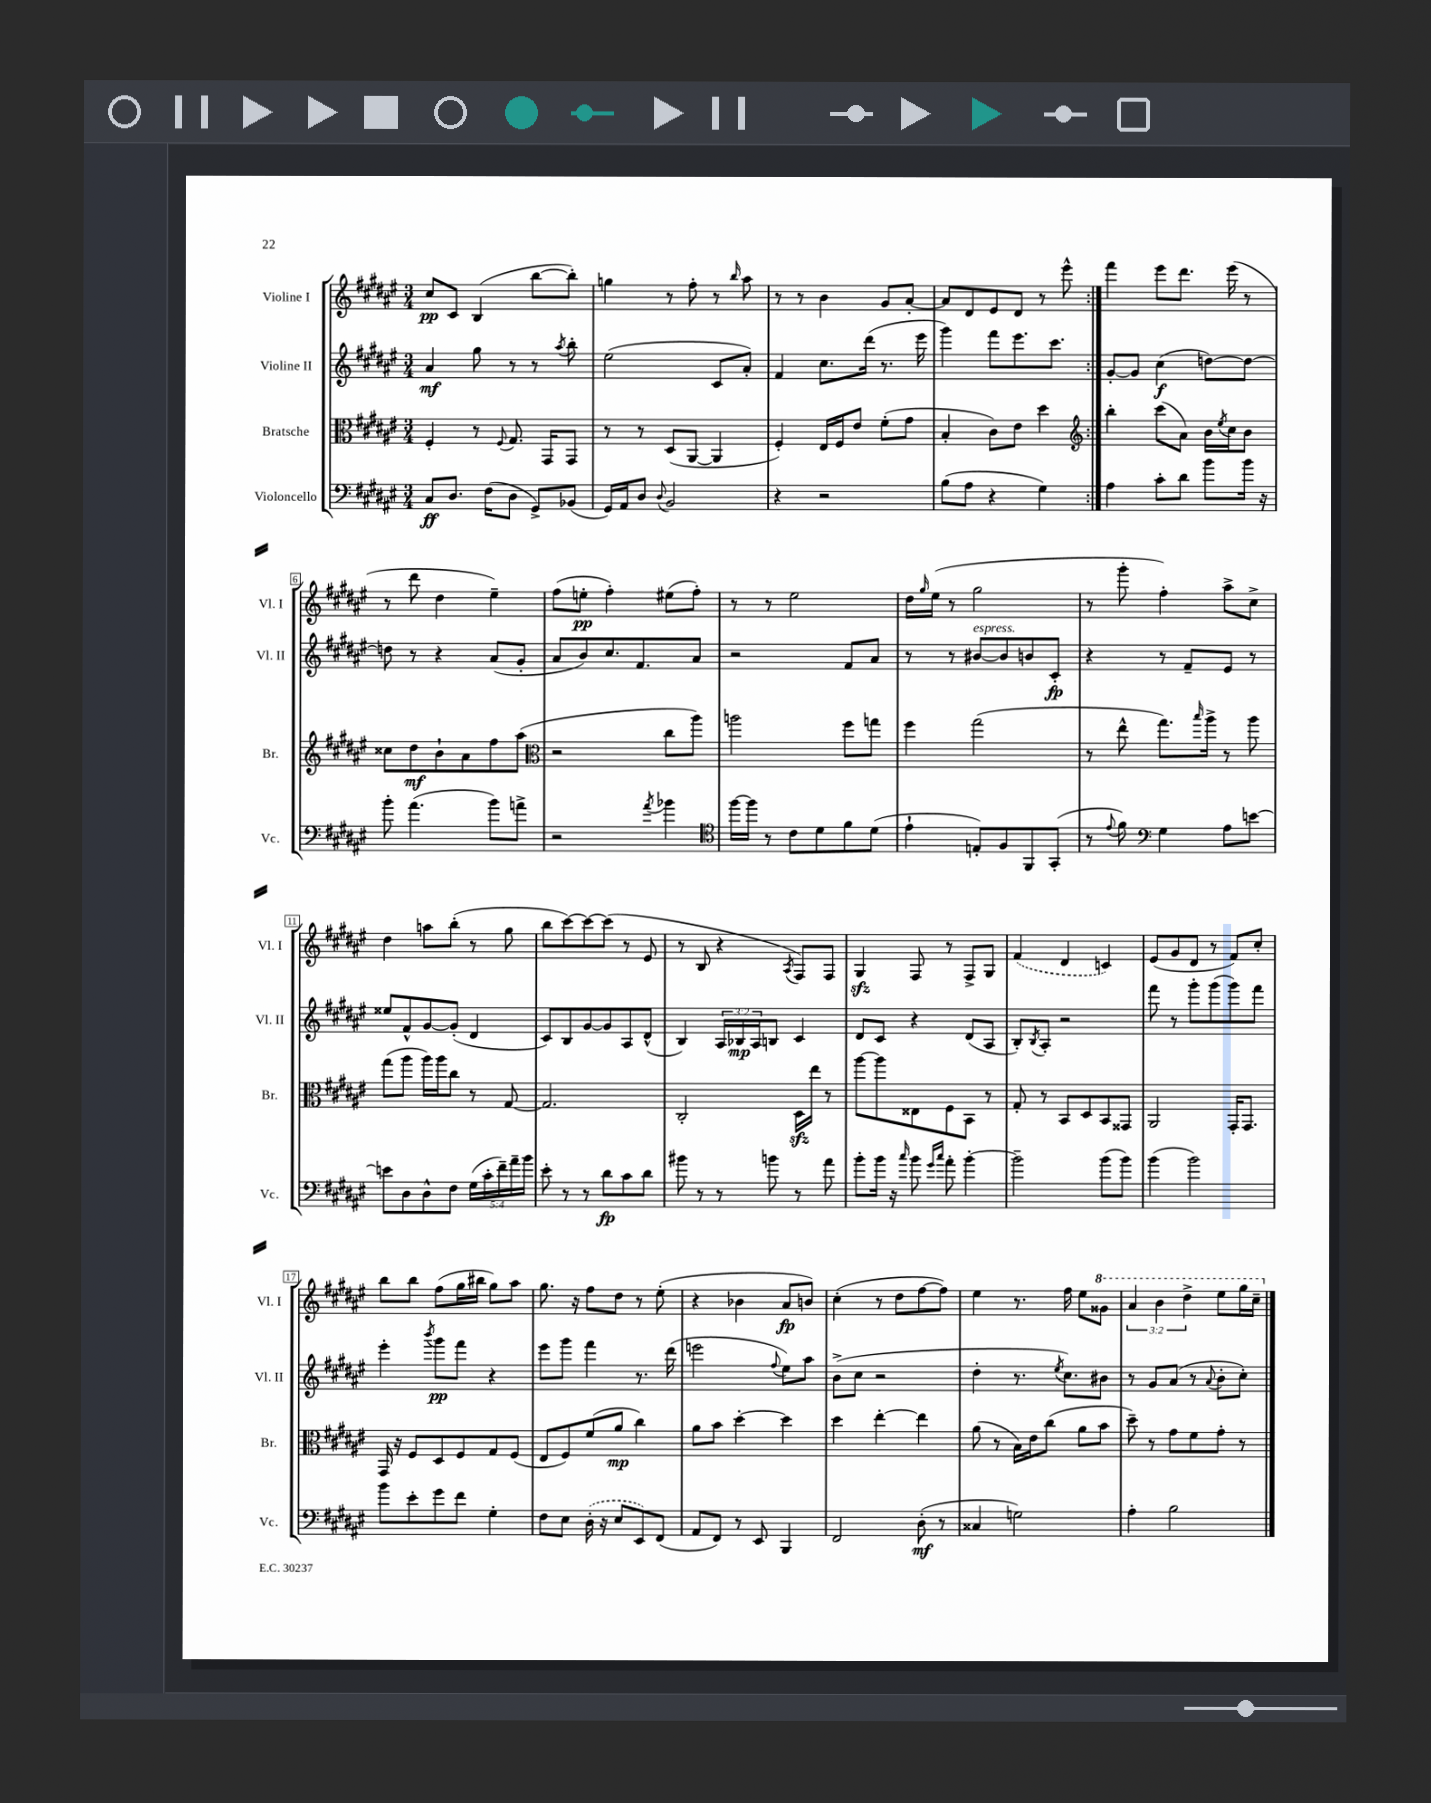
<<
\new StaffGroup <<
\new Staff = "s0" \with { instrumentName = "Violine I" shortInstrumentName = "Vl. I" } {
    \clef treble \key fis \major \numericTimeSignature \time 3/4 \override Staff.TupletNumber.text = #tuplet-number::calc-fraction-text
    \repeat volta 2 { cis''8\pp cis'8 b4( b''8~ b''8-.) |
    g''4 r8 fis''8-. r8 \grace { b''16 } ais''8 |
    r8 r8 b'4 gis'8 ais'8~-. |
    ais'8 dis'8 eis'8 dis'8 r8 eis'''8-^ | }
    fis'''4 eis'''8 dis'''8. eis'''16( r8 |
    r8 dis'''8 dis''4 eis''4--) |
    fis''8( e''8-.\pp fis''4-.) eis''8( fis''8-.) |
    r8 r8 eis''2 |
    dis''16 \grace { gis''16 } eis''16( r8 gis''2 |
    r8 gis'''8-. fis''4-.) ais''8-> cis''8-> |
    dis''4 a''8 b''8-.( r8 gis''8 |
    b''8 cis'''8~) cis'''8~ cis'''8( r8 eis'8 |
    r8 b8 r4 \acciaccatura { ais8 } fis8) fis8 |
    gis4\sfz fis8 r8 fis8-> gis8 |
    \once \slurDashed fis'4( dis'4 c'4) |
    eis'8( gis'8 dis'8 r8 fis'8) cis''8-. |
    b''8 b''8 fis''8( gis''16 bis''16 gis''8) ais''8 |
    gis''8. r16 fis''8 dis''8 r8 eis''8-.( |
    r4 bes'4 ais'8\fp b'8) |
    cis''4-.( r8 dis''8 fis''8~ fis''8) |
    eis''4 r8. fis''16 eis''8 \ottava #1 gisis''8 |
    \tuplet 3/2 { ais''4 b''4 dis'''4-> } eis'''8 gis'''16 cis'''16-- \ottava #0 \bar "|." |
}
\new Staff = "s1" \with { instrumentName = "Violine II" shortInstrumentName = "Vl. II" } {
    \clef treble \key fis \major \numericTimeSignature \time 3/4 \override Staff.TupletNumber.text = #tuplet-number::calc-fraction-text
    \repeat volta 2 { ais'4\mf gis''8 r8 r8 \acciaccatura { ais''8 } b''8-. |
    eis''2( cis'8 ais'8-.) |
    fis'4 cis''8. dis'''16( r8. eis'''16 |
    gis'''4) fis'''8 eis'''8. cis'''8. | }
    gis'8~-. gis'8 cis''4\f( d''8~) d''8~ |
    d''8 r8 r4 ais'8( gis'8-. |
    ais'8 b'8) cis''8. fis'8. ais'8 |
    r2 fis'8 ais'8 |
    r8 r8 bis'8~^\markup { \italic "espress." } bis'8 b'8 cis'8-.\fp |
    r4 r8 fis'8-- eis'8 r8 |
    eisis''8 fis'8-^ gis'8~ gis'8-.( dis'4 |
    cis'8) b8 gis'8~ gis'8 ais8 dis'8-^( |
    b4) \tuplet 3/2 { ais16 bes16\mp ais16 } b8 cis'4 |
    dis'8 cis'8 r4 dis'8( ais8 |
    b8-.) \acciaccatura { b8 } ais8-. r2 |
    fis'''8 r8 gis'''8-. gis'''8( gis'''8) fis'''8 |
    eis'''4-. \acciaccatura { b'''8 } gis'''8\pp fis'''8 r4 |
    eis'''8 gis'''8 fis'''4 r8. dis'''16( |
    e'''2 \appoggiatura { fis''8 } eis''8) ais''8 |
    b'8->( cis''8 r2 |
    dis''4-. r8. \acciaccatura { eis''8 } cis''8.) bis'8 |
    r8 gis'8 ais'8( r8 \appoggiatura { ais'8 } b'8-. cis''8-.) \bar "|." |
}
\new Staff = "s2" \with { instrumentName = "Bratsche" shortInstrumentName = "Br." } {
    \clef alto \key fis \major \numericTimeSignature \time 3/4
    \repeat volta 2 { fis4-. r8 \appoggiatura { fis8 } gis8. gis,16 gis,8 |
    r8 r8 dis8( ais,8~ ais,4 |
    fis4-.) eis16 fis16 eis'8 fis'8-.( gis'8 |
    b4-. cis'8) eis'8 dis''4 | }
    \clef treble b''4-. cis'''8( ais'8) b'16 \acciaccatura { eis''8 } cis''16 b'8 |
    cisis''8 dis''8\mf b'8-! ais'8 fis''8 ais''8( |
    \clef alto r2 cis''8 ais''8) |
    a''2 fis''8 g''8 |
    fis''4 gis''2( |
    r8 eis''8-^ gis''8.) \grace { b''16 } ais''16-> r8 ais''8 |
    gis''8( ais''8 ais''16) ais''16 cis''8 r8 gis8~ |
    gis2. |
    cis2-. dis16\sfz eis''16 r8 |
    ais''8~ ais''8 eisis8 fis8 b,8 r8 |
    gis8-. r8 b,8 dis8 b,8 gisis,8 |
    ais,2 gis,16-. gis,8. |
    gis,16 r16 fis8 dis8 fis8 gis8 fis8( |
    eis8 fis8) fis'8( ais'8\mp cis''4) |
    ais'8 b'8 dis''4~-. dis''4 |
    dis''4 eis''4~-. eis''4 |
    ais'8( r8 b16) eis'16 cis''8( ais'8 b'8 |
    dis''8--) r8 gis'8 fis'8 gis'8-. r8 \bar "|." |
}
\new Staff = "s3" \with { instrumentName = "Violoncello" shortInstrumentName = "Vc." } {
    \clef bass \key fis \major \numericTimeSignature \time 3/4 \override Staff.TupletNumber.text = #tuplet-number::calc-fraction-text
    \repeat volta 2 { cis8\ff dis8. fis16( dis8 gis,8->) bes,8( |
    gis,16) ais,16 dis8 \appoggiatura { dis8 } b,2 |
    r4 r2 |
    b8( ais8 r4 gis4) | }
    ais4 cis'8-. dis'8 b'8 b'16 r16 |
    b'8-. ais'4.( b'8) a'8-> |
    r2 \acciaccatura { ais'8 } bes'4 |
    \clef tenor fis''16~ fis''16 r8 cis'8 dis'8 fis'8 dis'8( |
    eis'4-! e8-.) fis8 fis,8 gis,8-.( |
    r8 \appoggiatura { eis'8 } fis'8) \clef bass gis4 ais8 e'8~ |
    e'8 dis8 dis8-^ fis8 \tuplet 5/4 { gis16( cis'16-. fis'16--) ais'16-- b'16 } |
    eis'8-. r8 r8 dis'8\fp cis'8 dis'8 |
    bis'8 r8 r8 b'8 r8 ais'8 |
    b'8-. b'16 r16 \grace { cis''16 } b'8 \grace { gis'16 cis''16 } ais'8-. b'4~-. |
    b'2-- b'8( b'8) |
    b'4( b'2) |
    b'8 eis'8-. gis'8 fis'8 gis4-. |
    fis8 eis8 \once \slurDashed dis16-.( r16 eis8 eis,8) fis,8( |
    ais,8 fis,8) r8 eis,8 b,,4 |
    fis,2 dis8-.\mf( r8 |
    cisis4 g2) |
    ais4-. b2 \bar "|." |
}
>>
>>
\layout { \context { \Score \override BarNumber.stencil = #(make-stencil-boxer 0.1 0.3 ly:text-interface::print) } }
